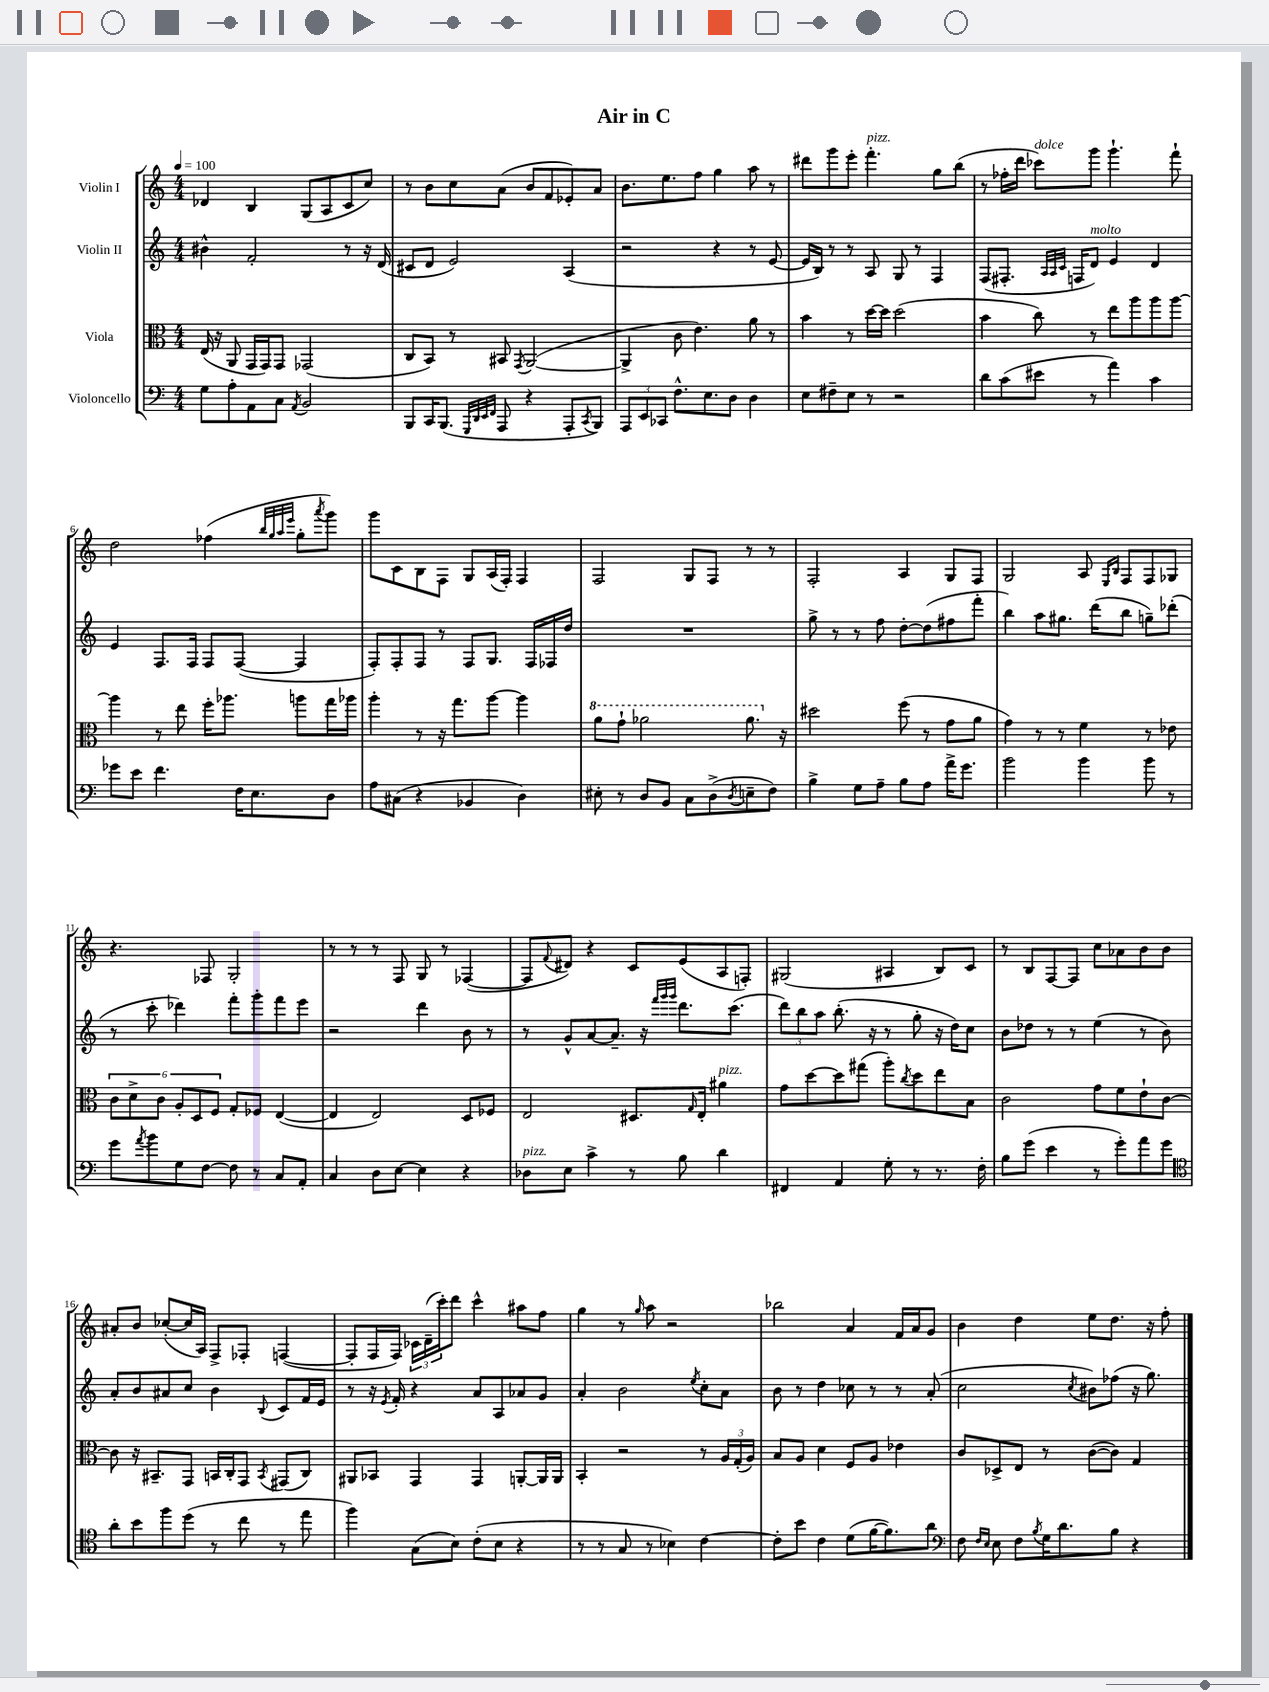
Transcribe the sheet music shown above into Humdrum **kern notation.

**kern	**kern	**kern	**kern
*part4	*part3	*part2	*part1
*staff4	*staff3	*staff2	*staff1
*I"Violoncello	*I"Viola	*I"Violin II	*I"Violin I
*clefF4	*clefC3	*clefG2	*clefG2
*k[]	*k[]	*k[]	*k[]
*M4/4	*M4/4	*M4/4	*M4/4
*MM100	*MM100	*MM100	*MM100
=1	=1	=1	=1
8G\L	(16E/	4b#X^^\	4d-X/
.	16r	.	.
8A'\	8AA/	.	.
8AA\	16GG/LL	2f'/	4B/
.	16GG/J)	.	.
8C\J	8GG/J	.	.
8qAA/	.	.	.
2BB/	(2GG-X/	.	(8G/L
.	.	.	8A/
.	.	8r	8c/
.	.	16r	8cc/J)
.	.	(16d/	.
=2	=2	=2	=2
8BBB/L	8C/L	8c#X/L	8r
16CC/K	8BB/J)	8d/J	8b\L
(8.BBB/J	.	.	.
.	8r	2e/)	8cc\
32qqGGG/LLL	.	.	.
32qqDD/	.	.	.
32qqEE/	.	.	.
32qqFF/JJJ	.	.	.
8AAA/	8BB#X/	.	(8a\J
.	8qGG/	.	.
4r	([2AA/	.	8b/L
.	.	.	8f/
8AAA'/L	.	(4A/	8e-X'/)
8qCC/	.	.	.
8BBB/J)	.	.	8a/J
=3	=3	=3	=3
12AAA/L	4AA^/]	2r	8.b\L
12EE/	.	.	.
12CC-X/J	.	.	.
.	.	.	8.ee\
8.F^^\L	8c\	.	.
.	4.e\)	.	8ff\J
8.E\	.	.	.
.	.	4r	4gg\
8D\J	.	.	.
4D\	8a\	8r	8aa\
.	8r	[8e/	8r
=4	=4	=4	=4
8E\L	4b\	16e/LL]	8ddd#X\L
.	.	16B/JJ)	.
8F#X~\	.	8r	8ggg\
8E\J	8r	8r	8eee'\J
!	!	!	!LO:TX:a:i:t=pizz.
8r	[16dd\LL	8A/	4.fff'\
.	16dd\JJ]	.	.
2r	(2dd\	8G/	.
.	.	8r	.
.	.	4F/	8gg\L
.	.	.	(8bb\J
=5	=5	=5	=5
8d\L	4b\	(8F/L	8r
(8c\	.	8.F#X'/J	16ff-X'\LL
.	.	.	16ddd\JJ
!	!	!	!LO:TX:a:i:t=dolce
8e#X\J	8cc\)	.	8ccc-X\L)
.	.	32qqA/LLL	.
.	.	32qqA/	.
.	.	32qqc/JJJ	.
.	.	16Fn/KL	.
!	!	!LO:TX:a:i:t=molto	!
8r	8r	8d/J)	8ggg\J
4a\)	8ee\L	4e/	4.ggg`\
.	8aa\	.	.
4c\	8aa\	4d/	.
.	[8aa\J	.	8fff`\
!!LO:LB:g=z
=6	=6	=6	=6
8g-X\L	4aa\]	4e/	2dd\
8e\J	.	.	.
4.f\	8r	8.F/L	.
.	8ee\	.	.
.	.	16F/Jk	.
.	16ff'\KL	8F/L	(4ff-X\
.	8.aa-X\J	.	.
16F\KL	.	([8F/J	.
8.E\	.	.	.
.	.	.	32qqbb/LLL
.	.	.	32qqgg/
.	.	.	32qqaa/
.	.	.	32qqeee/JJJ
.	8aan\L	4F/]	8gg'\L
.	.	.	8qaaa/
8D\J	16gg\L	.	8ggg\J)
.	16aa-X\JJ	.	.
=7	=7	=7	=7
8A\L	4aa'\	8F'/L)	8ggg\L
(8C#X\J	.	8F'/	8c\
4r	8r	8F/J	8B\
.	16r	8r	8F\J
.	8.gg\L	.	.
4BB-X/	.	8F/L	8G/L
.	[8aa\J	8.G/J	(16A/L
.	.	.	16F'/JJ)
4D\)	4aa\]	.	4F/
.	.	16F/LL	.
.	.	16F-X/	.
.	.	16dd/JJ	.
=8	=8	=8	=8
*	*8va	*	*
8E#X'\	8aa\L	1r	2F/
8r	8gg`\J	.	.
8D/L	2aa-X\	.	.
8BB/J	.	.	.
8C\L	.	.	8G/L
(8D^\	.	.	8F/J
8qD/	.	.	.
8En~\	8.aa-\	.	8r
8F\J)	.	.	8r
*	*X8va	*	*
.	16r	.	.
=9	=9	=9	=9
4B^\	2dd#X\	8gg^\	2F'/
.	.	8r	.
8G\L	.	8r	.
8A~\J	.	8ff\	.
8B\L	(8ff\	[8dd'\L	4A/
8A\J	8r	(8dd\]	.
16a^\KL	8g\L	8ff#X\	8G/L
8.g\J	.	.	.
.	8a\J	8fff'\J	8F/J
=10	=10	=10	=10
2b\	4g\)	4bb\)	2G/
.	8r	8aa\L	.
.	8r	8.gg#X\J	.
4b\	4f\	.	8A/
.	.	(16ddd\KL	.
.	.	.	16qqE/LL
.	.	.	16qqB/JJ
.	.	8bb\J	8F/L
8b\	8r	8ggn~\L)	8F/
8r	8e-X\	(8ddd-X'\J	8G-X/J
!!LO:LB:g=z
=11	=11	=11	=11
8g\L	12c\L	8r	4.r
.	12d^\	.	.
8qa/	.	.	.
8b\	.	8ccc'\	.
.	12c\J	.	.
8G\	12A'/L	4ddd-X\)	.
.	12D/	.	.
[8F\J	.	.	8F-X/
.	12F/J	.	.
8F\]	8G'/L	8fff'\L	2G'/
8r	8F-X/J	8ggg'\	.
8C/L	([4E/	8fff\	.
8AA'/J	.	8eee\J	.
=12	=12	=12	=12
4C/	4E/]	2r	8r
.	.	.	8r
8D\L	2E/)	.	8r
[8E\J	.	.	8F/
4E\]	.	4ddd\	8G/
.	.	.	8r
4r	8D/L	8b\	([4F-X/
.	8F-X/J	8r	.
=13	=13	=13	=13
!LO:TX:a:i:t=pizz.	!	!	!
8D-X\L	2E/	8r	8F-/L]
.	.	.	8qqf/
8E\J	.	8g^^/L	8d#X/J)
4c^\	.	[8a/	4r
.	.	8.a~/J]	.
8r	8.D#X/L	.	8c/L
.	.	16r	.
.	.	32qqfff/LLL	.
.	.	32qqggg/	.
.	.	32qqggg/JJJ	.
8B\	.	8.ddd\L	(8e/
.	16qqG/	.	.
.	16E'/Jk	.	.
!	!LO:TX:a:i:t=pizz.	!	!
4d\	4a#X\	.	8A/
.	.	(8.ccc\J	.
.	.	.	8Fn'/J)
=14	=14	=14	=14
4FF#X/	8g\L	12ddd\L)	(2G#X/
.	.	12bb\	.
.	[8dd\	.	.
.	.	12aa\J	.
4AA/	8dd\]	(8.bb'\	.
.	(8gg#X\J	.	.
.	.	16r	.
8G'\	8aa'\L)	8r	4A#X/
.	8qcc/	.	.
8r	8dd\	8gg'\	.
8.r	8ee\	16r	8B/L)
.	.	16dd\KL)	.
.	8B\J	8cc\J	8c/J
16F'\	.	.	.
=15	=15	=15	=15
8B\L	2c\	8b\L	8r
(8g\J	.	8dd-X\J	8B/L
4e\	.	8r	[8F/
.	.	8r	8F/J]
8r	8g\L	(4ee\	8cc\L
8g'\L)	8f\	.	8a-X\
8a\	8e`\	8r	8b\
8g\J	[8c\J	8b\)	8b\J
!!LO:LB:g=z
=16	=16	=16	=16
*clefC4	*	*	*
8a'\L	8c\]	8a'/L	8a#X'/L
8b\	16r	8b/	8b/J
.	8.BB#X~/L	.	.
8ff\	.	8a#X/	([8cc-X'/L
(8dd\J	8GG/J	8cc/J	16cc-/L]
.	.	.	16A/JJ)
8r	16BBn/LL	4b\	8F^/L
.	16C'/J	.	.
8cc\	8GG/J	.	8F-X'/J
.	8qBB/	8qqB/	.
8r	(8GG#X/L	8c/L	([4Fn/
8ee\	8C/J)	16f/L	.
.	.	16e/JJ	.
=17	=17	=17	=17
4ff\)	8AA#X/L	8r	8F'/L]
.	8BB-X/J	16r	16F/L
.	.	8qe/	.
.	.	16f'/	16F/JJ)
(8G\L	4GG/	4r	24c-X\LL
.	.	.	(24d~\
.	.	.	24ccc'\J)
8B\J)	.	.	8ddd\J
(8c'\L	4GG/	8a/L	4ccc^^\
8B\J	.	8A/	.
4r	[8AAn'/L	8a-X/	8aa#X\L
.	16AA/L]	8g/J	8ff\J
.	16AA/JJ	.	.
=18	=18	=18	=18
8r	4BB'/	4a'/	4gg\
8r	.	.	.
8G/	2r	2b\	8r
.	.	.	16qqgg/
8r	.	.	8aa\
4B-X\)	.	.	2r
.	.	8qee/	.
[4c\	8r	8cc'\L	.
.	24A/LL	8a\J	.
.	(24G'/	.	.
.	24A/JJ)	.	.
=19	=19	=19	=19
8c'\L]	8B/L	8b\	2bb-X\
8b\J	8A/J	8r	.
4c\	4d\	4dd\	.
(8d\L	8F/L	8cc-X\	4a/
[16f\K	8A/J	8r	.
8.f\])	.	.	.
.	4e-X\	8r	16f/LL
.	.	.	16a/J
8a\J	.	(8a'/	8g/J
=20	=20	=20	=20
*clefF4	*	*	*
8F\	8c/L	2cc\	4b\
16qqF/LL	.	.	.
16qqE/JJ	.	.	.
8E\	8D-X^/	.	.
8F\L	8E/J	.	4dd\
8qB/	.	.	.
16G\K	8r	.	.
8.d\	.	.	.
.	.	8qcc/	.
.	([8c\L	8b#X\L)	8ee\L
8B\J	8c\J])	(8ff-X\J	8.dd\J
4r	4G/	16r	.
.	.	8.gg\)	16r
.	.	.	8ff'\
==	==	==	==
*-	*-	*-	*-
